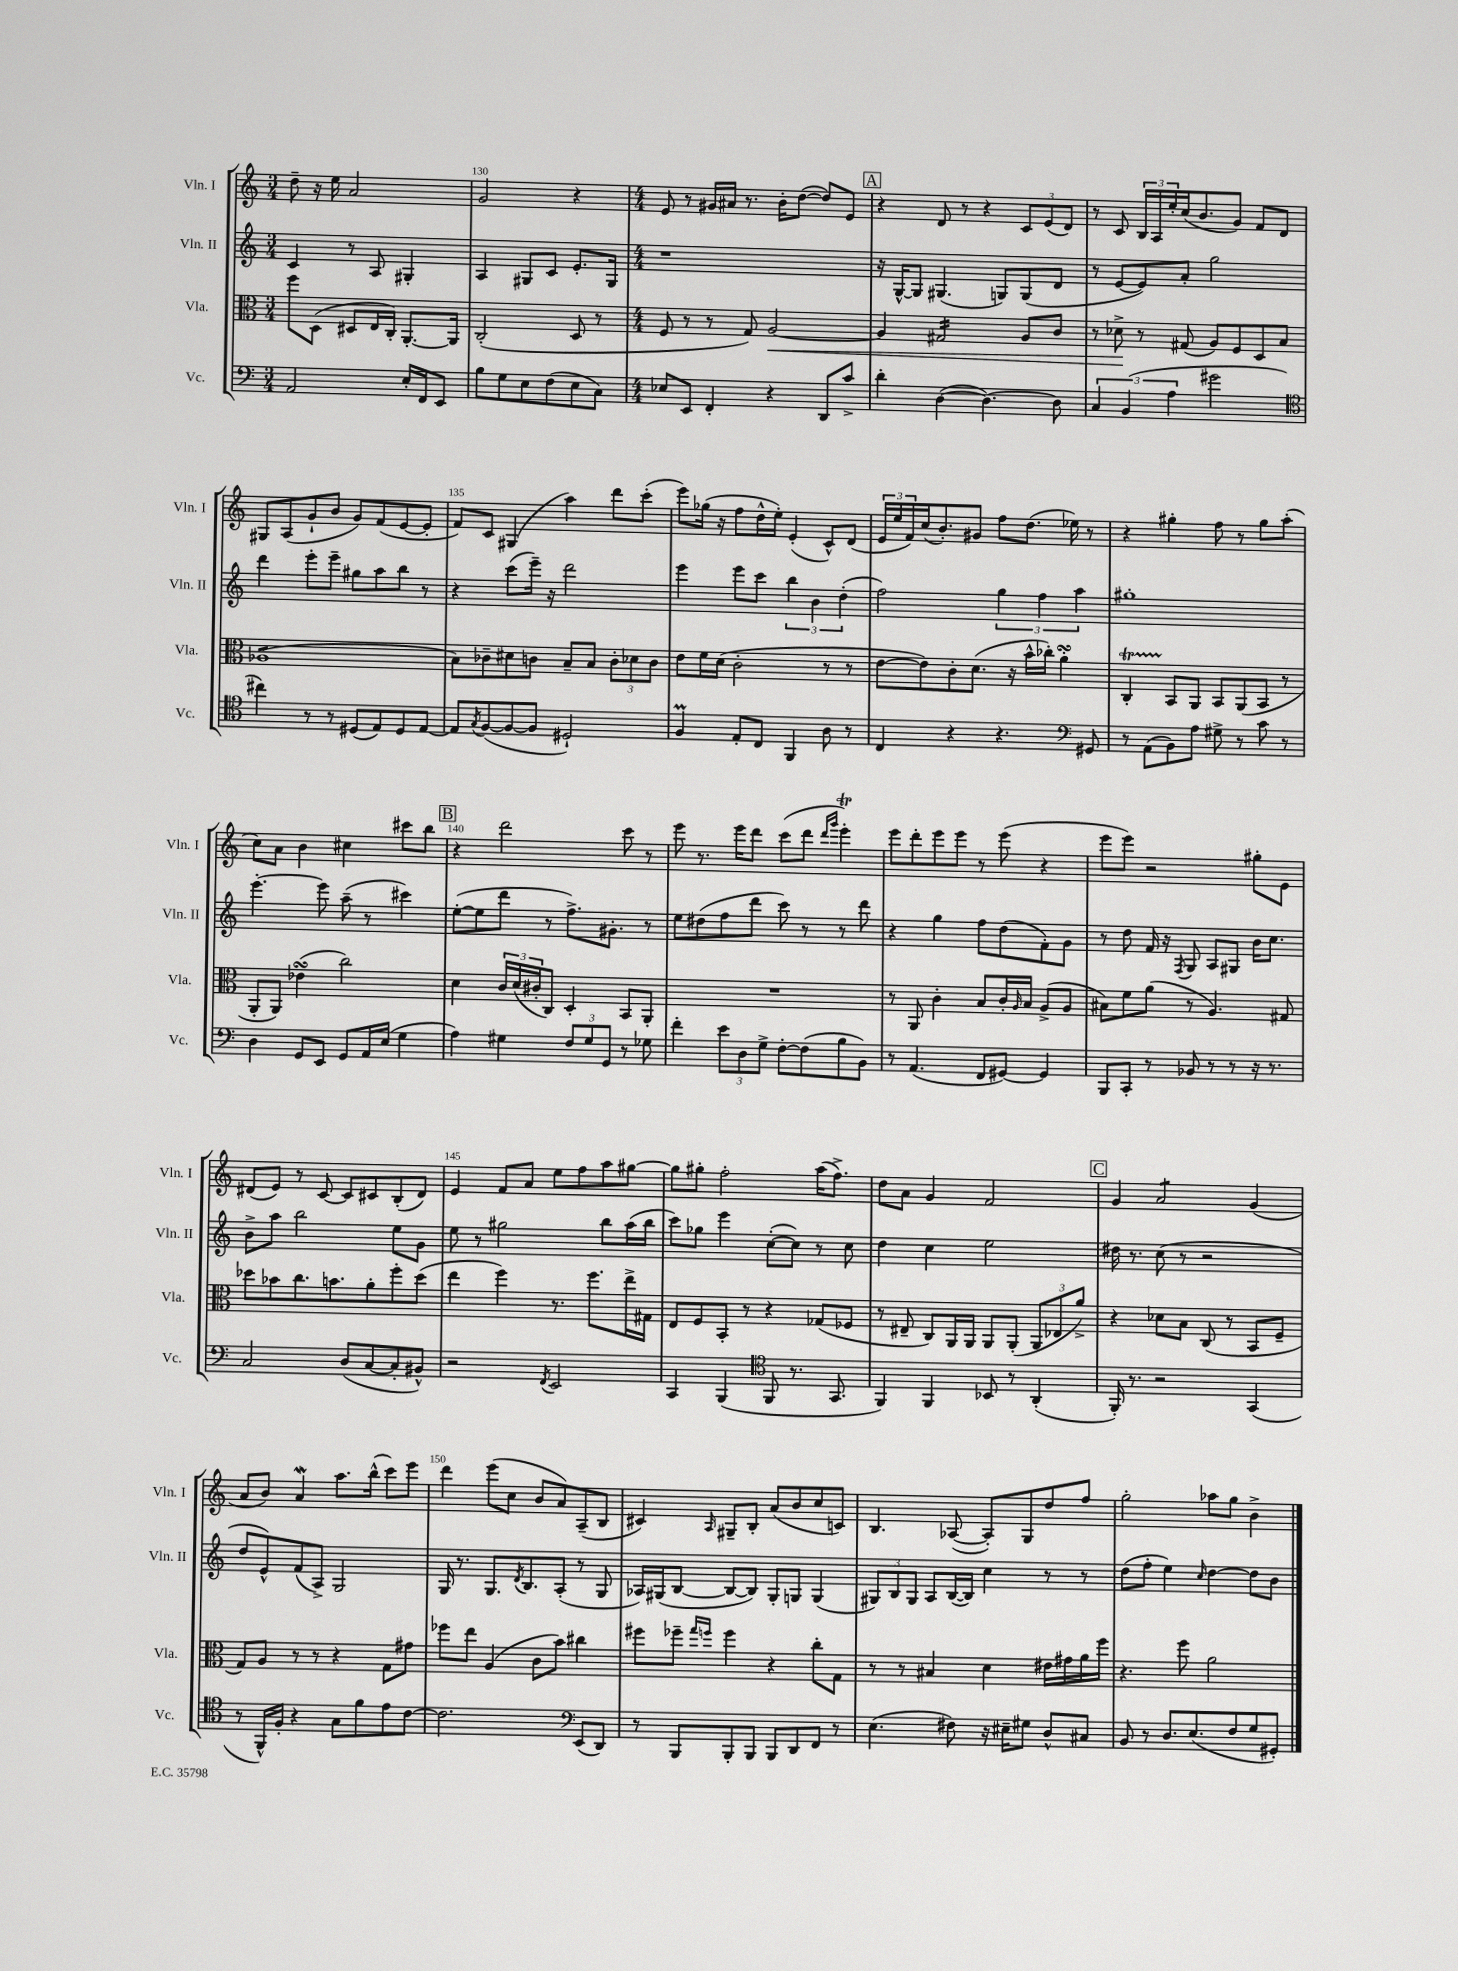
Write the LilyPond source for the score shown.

<<
\new StaffGroup <<
\new Staff = "s0" \with { instrumentName = "Vln. I" shortInstrumentName = "Vln. I" } {
    \clef treble \key c \major \numericTimeSignature \time 3/4
    d''8-- r16 e''16 a'2 |
    g'2 r4 |
    \numericTimeSignature \time 4/4 e'8 r8 gis'16 ais'16 r8. b'16-. d''8~( d''8) e'8 |
    \mark \markup { \box "A" } r4 d'8 r8 r4 \tuplet 3/2 { c'8 e'8( d'8) } |
    r8 c'8 \tuplet 3/2 { b16 a16 e''16-. } c''16( b'8. g'8) f'8 d'8 |
    gis8 a8( g'8-! b'8 g'8) f'8( e'8~ e'8-. |
    f'8) c'8 gis4( a''4) d'''8 c'''8-.( |
    e'''8) ges''16( r16 f''8 d''16-^ e''16-.) e'4-.( c'8-^) d'8( |
    \tuplet 3/2 { e'16 e''16 f'16) } c''16( b'8.-.) gis'8 f''8 d''8.( ees''16) r8 |
    r4 gis''4-. f''8 r8 gis''8 a''8-.( |
    c''8) a'8 b'4 cis''4 cis'''8 b''8 |
    \mark \markup { \box "B" } r4 d'''2 c'''8 r8 |
    e'''8 r8. e'''16 d'''8 c'''8( d'''8 \grace { d'''16 g'''16 } e'''4-.\trill) |
    e'''8 d'''8-. e'''8 e'''8 r8 e'''8( r4 |
    e'''8 e'''8) r2 gis''8-. e'8 |
    dis'8( e'8) r8 c'8~ c'8 cis'8 b8-.( dis'8) |
    e'4 f'8 a'8 e''8 f''8 a''8 gis''8~ |
    gis''8 gis''8-. f''2-. a''16( f''8.->) |
    d''8 a'8 g'4 f'2 |
    \mark \markup { \box "C" } g'4 a'2:8 g'4( |
    a'8 b'8) a'4\mordent a''8. b''16-^( c'''8) e'''8 |
    d'''4 e'''8( c''8 b'8 a'8) a8--( b8 |
    cis'4) \grace { a16 } gis8-- b8-. a'8( b'8 c''8 c'8) |
    b4. aes8~( aes8-.) g8 d''8 f''8 |
    g''2-. aes''8 g''8 b'4-> \bar "|." |
}
\new Staff = "s1" \with { instrumentName = "Vln. II" shortInstrumentName = "Vln. II" } {
    \clef treble \key c \major \numericTimeSignature \time 3/4
    c'4 r8 a8 gis4-. |
    a4 gis8 c'8 e'8.-. gis16 |
    \numericTimeSignature \time 4/4 r1 |
    \mark \markup { \box "A" } r16 g16~-^ g8 gis4.( g8) g8( d'8 |
    r8 e'8~ e'8) a'8-. g''2 |
    d'''4 e'''8-. e'''8-- gis''8 a''8 b''8 r8 |
    r4 c'''8( e'''16--) r16 d'''2 |
    e'''4 e'''8 c'''8 \tuplet 3/2 { b''4 b'4 d''4-.( } |
    f''2) \tuplet 3/2 { g''4 f''4 a''4 } |
    gis''1-. |
    e'''4.~-. e'''8 a''8--( r8 cis'''4) |
    \mark \markup { \box "B" } e''8~-.( e''8 d'''8 r8 f''8.->) gis'8.-. r8 |
    e''8 dis''8( f''8 d'''8 c'''8) r8 r8 d'''8 |
    r4 g''4 f''8 d''8( f'8-.) g'8 |
    r8 d''8 f'16 r16 \acciaccatura { f8 } g8 a8 gis8 b'16 c''8. |
    b'8-> a''8 b''2 e''8 g'8 |
    e''8 r8 gis''2 b''8 a''16( b''16 |
    c'''8) ges''8 e'''4 c''8~-.( c''8) r8 c''8 |
    d''4 c''4 e''2 |
    \mark \markup { \box "C" } dis''16 r8. c''8( r8 r2 |
    d''8 e'8-^) f'8( a8->) g2 |
    g16 r8. g8. \acciaccatura { d'8 } b8. a8-.( r8 g8 |
    aes16) gis16( b8~ b8~ b8) gis8-. g8 g4( |
    \tuplet 3/2 { gis8) b8 gis8 } a8 b16~( b16) c''4 r8 r8 |
    d''8( f''8-. e''4) \grace { c''16 } d''4~ d''8 b'8 \bar "|." |
}
\new Staff = "s2" \with { instrumentName = "Vla." shortInstrumentName = "Vla." } {
    \clef alto \key c \major \numericTimeSignature \time 3/4
    f''8 d8( dis8 e16 c16-.) a,8.~-. a,16 |
    c2-.( d8 r8 |
    \numericTimeSignature \time 4/4 f8 r8 r8 g8) a2~\< |
    \mark \markup { \box "A" } a4 gis2:16 a8 c'8 |
    r8 des'8->\! r8 gis8( a8) f8 d8 b8 |
    aes1:8( |
    b8) ces'8-- dis'8 c'8 b8-- b8 \tuplet 3/2 { c'8-. des'8 c'8 } |
    e'8 f'16 d'16( c'2-. r8 r8 |
    e'8~ e'8) c'8-. d'8.( r16 b'16-^ ces''16-.) a'4-.\turn |
    c4-.\startTrillSpan b,8\stopTrillSpan a,8 b,8 a,8( b,8 r8 |
    a,8-. a,8) ees'4\turn( c''2) |
    \mark \markup { \box "B" } d'4 \tuplet 3/2 { c'16 d'16( cis'16-. } c8) d4-. b,8 a,8-. |
    R1 |
    r8 a,8 c'4-. b8 c'16-. \grace { a16 } b16 a8->( a8 |
    bis8) f'8 a'8( r8 a4.) gis8 |
    des''8 bes'8 c''8. b'8. a'8-. f''8-. des''8( |
    e''4 f''4) r8. f''8. e''16-> gis16 |
    e8 f8 b,8-. r8 r4 ges8( fes8 |
    r8 eis8-- c8) a,16 a,16 a,8 a,8-.( \tuplet 3/2 { a,8 ees8 a'8->) } |
    \mark \markup { \box "C" } r4 des'8 b8 c8( r8 b,8 f8-- |
    g8) a8 r8 r8 r4 g8 gis'8 |
    fes''8 e''8 a4( c'8 b'8) cis''4 |
    fis''8 fes''8-- \grace { g''16 f''16 } f''4 r4 c''8-. g8 |
    r8 r8 bis4 d'4 eis'16 gis'16 a'16 f''16 |
    r4. f''8 a'2 \bar "|." |
}
\new Staff = "s3" \with { instrumentName = "Vc." shortInstrumentName = "Vc." } {
    \clef bass \key c \major \numericTimeSignature \time 3/4
    a,2 e16-. f,16 e,8 |
    b8 g8 e8 f8( e8 c8) |
    \numericTimeSignature \time 4/4 ees8 e,8 f,4-. r4 d,8 c'8-> |
    \mark \markup { \box "A" } d'4-. d4~( d4.~) d8 |
    \tuplet 3/2 { c4 b,4( a4 } gis'2 |
    \clef tenor cis''4) r8 r8 dis8( e8) dis8 e8~ |
    e8 \acciaccatura { g8 } f8~( f8~ f8 dis2-!) |
    f4\prall e8-. c8 f,4 a8 r8 |
    c4 r4 r4. \clef bass gis,8 |
    r8 a,8( b,8) a8 gis8-> r8 c'8 r8 |
    d4 g,8 e,8 g,8 a,16 e16( g4 |
    \mark \markup { \box "B" } a4) gis4 \tuplet 3/2 { f8 gis8 g,8 } r8 ges8 |
    f'4-. \tuplet 3/2 { e'8 d8 g8-> } f8~-. f8( b8 b,8) |
    r8 a,4.( f,8 gis,8~) gis,4 |
    b,,8 c,8-. r8 bes,8 r8 r8 r16 r8. |
    c2 d8( c8~ c8-. bis,8-^) |
    r2 \acciaccatura { f,8 } e,2 |
    c,4 b,,4( \clef tenor f,8 r8. g,8. |
    f,4) f,4 bes,8 r8 a,4-.( |
    \mark \markup { \box "C" } f,16-.) r8. r2 g,4( |
    r8 f,16-^) f16-. r4 g8 f'8 e'8 c'8~ |
    c'2. \clef bass e,8( d,8) |
    r8 b,,8 b,,8-. b,,8 b,,8 d,8 f,8 r8 |
    e4.( fis8) r16 eis16-- gis8 d8-^ cis8 |
    b,8 r8 d8. e8.( f8 g8 gis,8-.) \bar "|." |
}
>>
>>
\layout { \context { \Score currentBarNumber = #129 \override BarNumber.break-visibility = ##(#f #t #t) barNumberVisibility = #(every-nth-bar-number-visible 5) } }
